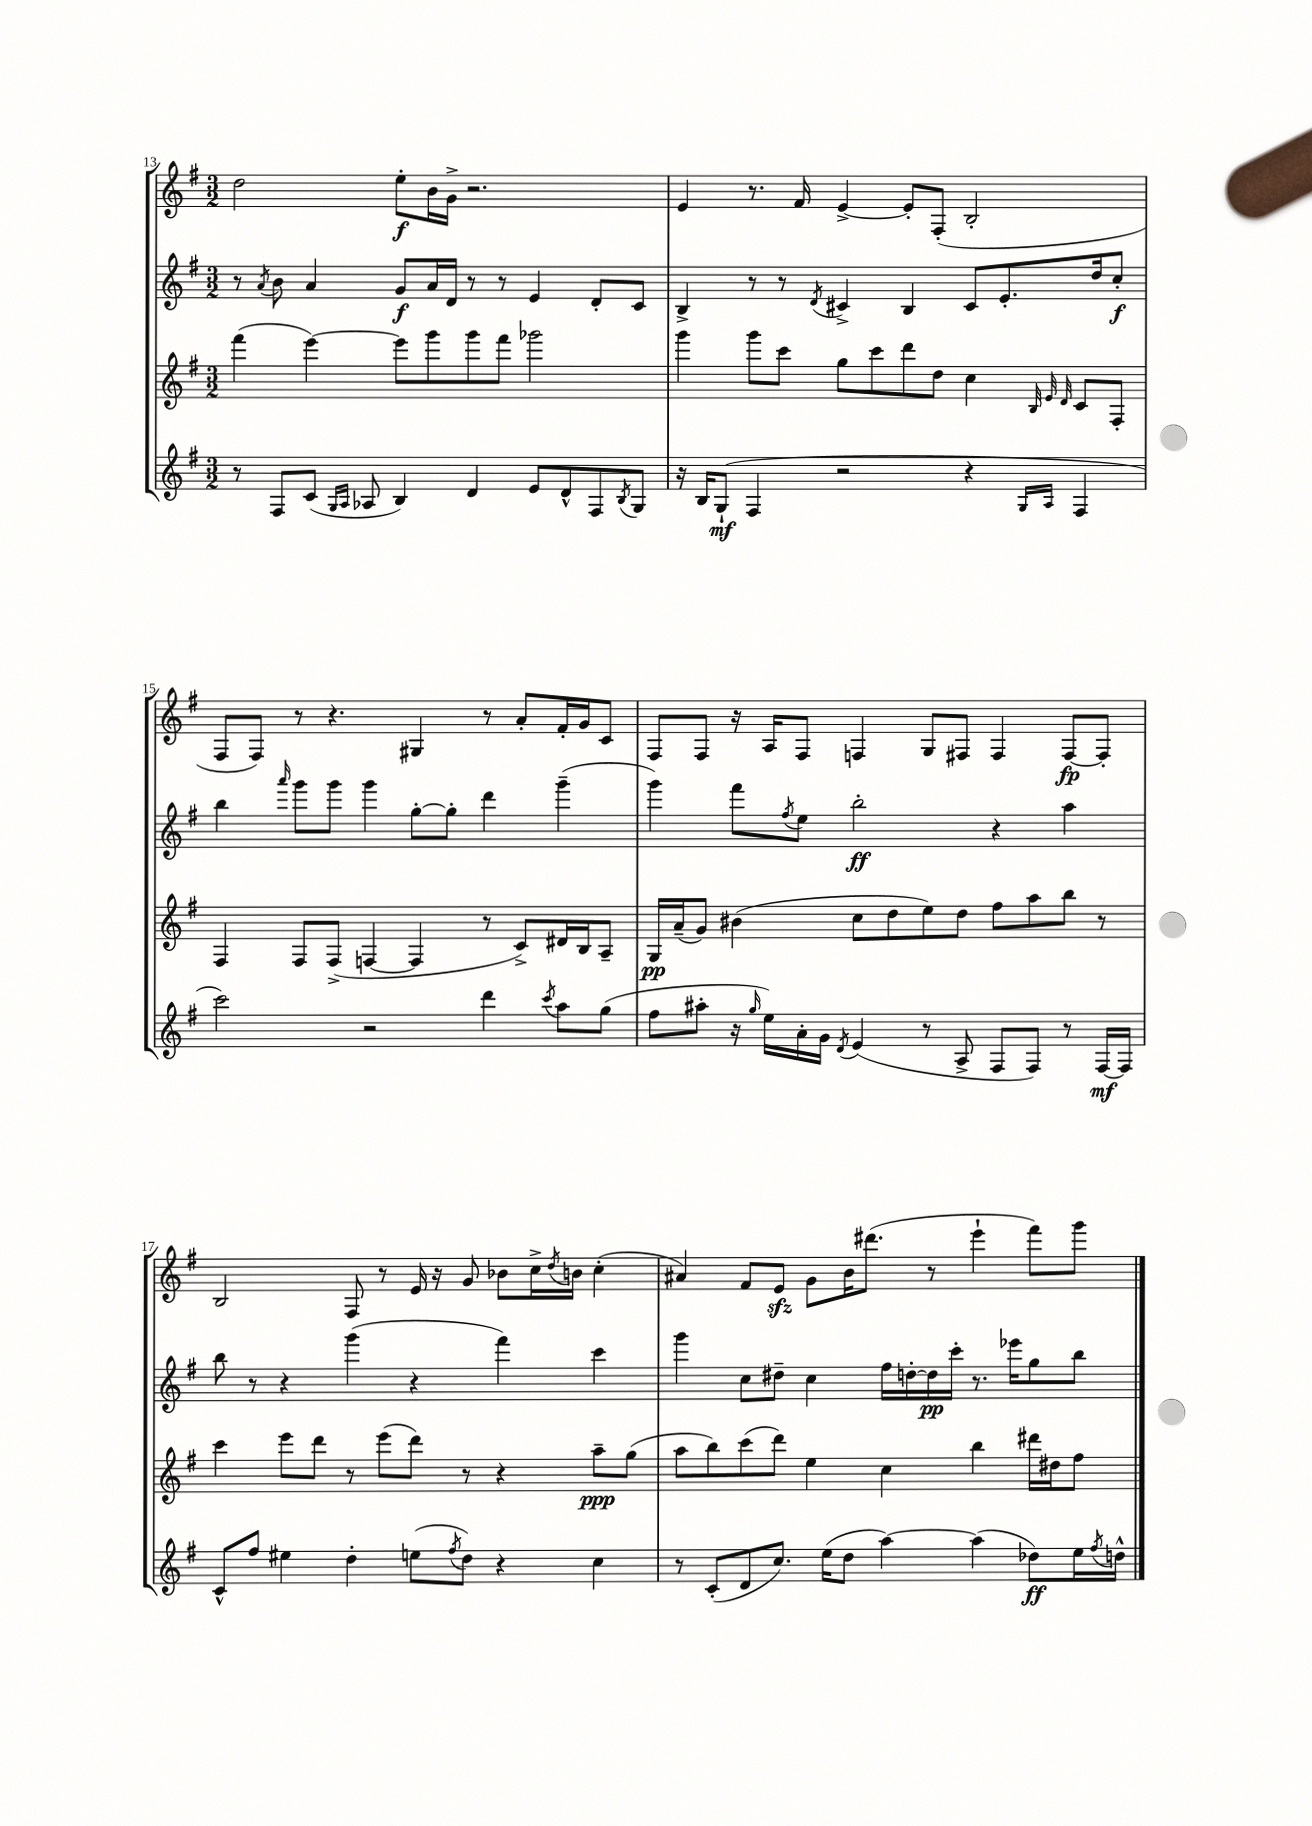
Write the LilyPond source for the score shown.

<<
\new StaffGroup <<
\new Staff = "s0" {
    \clef treble \key g \major \numericTimeSignature \time 3/2
    d''2 e''8-.\f b'16 g'16-> r2. |
    e'4 r8. fis'16 e'4~-> e'8-. fis8-.( b2-. |
    fis8 fis8) r8 r4. gis4 r8 a'8-. fis'16-. g'16 c'8 |
    fis8 fis8 r16 a16 fis8 f4 g8 fis8 fis4 fis8~\fp fis8-. |
    b2 fis8 r8 e'16 r16 g'8 bes'8 c''16-> \acciaccatura { d''8 } b'16 c''4-.( |
    ais'4) fis'8 e'8\sfz g'8 b'16 dis'''8.( r8 e'''4-! fis'''8) g'''8 \bar "|." |
}
\new Staff = "s1" {
    \clef treble \key g \major \numericTimeSignature \time 3/2
    r8 \acciaccatura { a'8 } b'8 a'4 g'8\f a'16 d'16 r8 r8 e'4 d'8-. c'8 |
    b4-> r8 r8 \acciaccatura { d'8 } cis'4-> b4 cis'8 e'8.-. d''16 c''8-.\f |
    b''4 \grace { a'''16 } g'''8 g'''8 g'''4 g''8~-. g''8-. d'''4 g'''4--( |
    g'''4) fis'''8 \acciaccatura { fis''8 } e''8 b''2-.\ff r4 a''4 |
    b''8 r8 r4 g'''4( r4 fis'''4) c'''4 |
    g'''4 c''8 dis''8-- c''4 fis''16 d''16~-. d''16\pp c'''16-. r8. ees'''16 g''8 b''8 \bar "|." |
}
\new Staff = "s2" {
    \clef treble \key g \major \numericTimeSignature \time 3/2
    fis'''4( e'''4~) e'''8 g'''8 g'''8 fis'''8 ges'''2 |
    g'''4 g'''8 c'''8 g''8 c'''8 d'''8 d''8 c''4 \grace { b32 e'32 d'32 } c'8 fis8-. |
    fis4 fis8 fis8->( f4~ f4 r8 c'8->) dis'16 b16 a8-- |
    g16\pp a'16--( g'8) bis'4( c''8 d''8 e''8) d''8 fis''8 a''8 b''8 r8 |
    c'''4 e'''8 d'''8 r8 e'''8( d'''8) r8 r4 a''8--\ppp g''8( |
    a''8 b''8) c'''8( d'''8) e''4 c''4 b''4 dis'''16 dis''16 fis''8 \bar "|." |
}
\new Staff = "s3" {
    \clef treble \key g \major \numericTimeSignature \time 3/2
    r8 fis8 c'8( \grace { g16 a16 } aes8 b4) d'4 e'8 d'8-^ fis8 \acciaccatura { b8 } g8 |
    r16 b16 g8-!\mf( fis4 r2 r4 \grace { g16 a16 } fis4 |
    c'''2) r2 d'''4 \acciaccatura { c'''8 } a''8 g''8( |
    fis''8 ais''8-. r16 \grace { g''16 } e''16) a'16-. g'16 \acciaccatura { d'8 } e'4( r8 a8-> fis8 fis8) r8 fis16~\mf fis16 |
    c'8-^ fis''8 eis''4 d''4-. e''8( \acciaccatura { fis''8 } d''8) r4 c''4 |
    r8 c'8-.( d'8 c''8.) e''16( d''8 a''4~) a''4( des''8\ff) e''16 \acciaccatura { fis''8 } d''16-^ \bar "|." |
}
>>
>>
\layout { \context { \Score currentBarNumber = #13 } }
